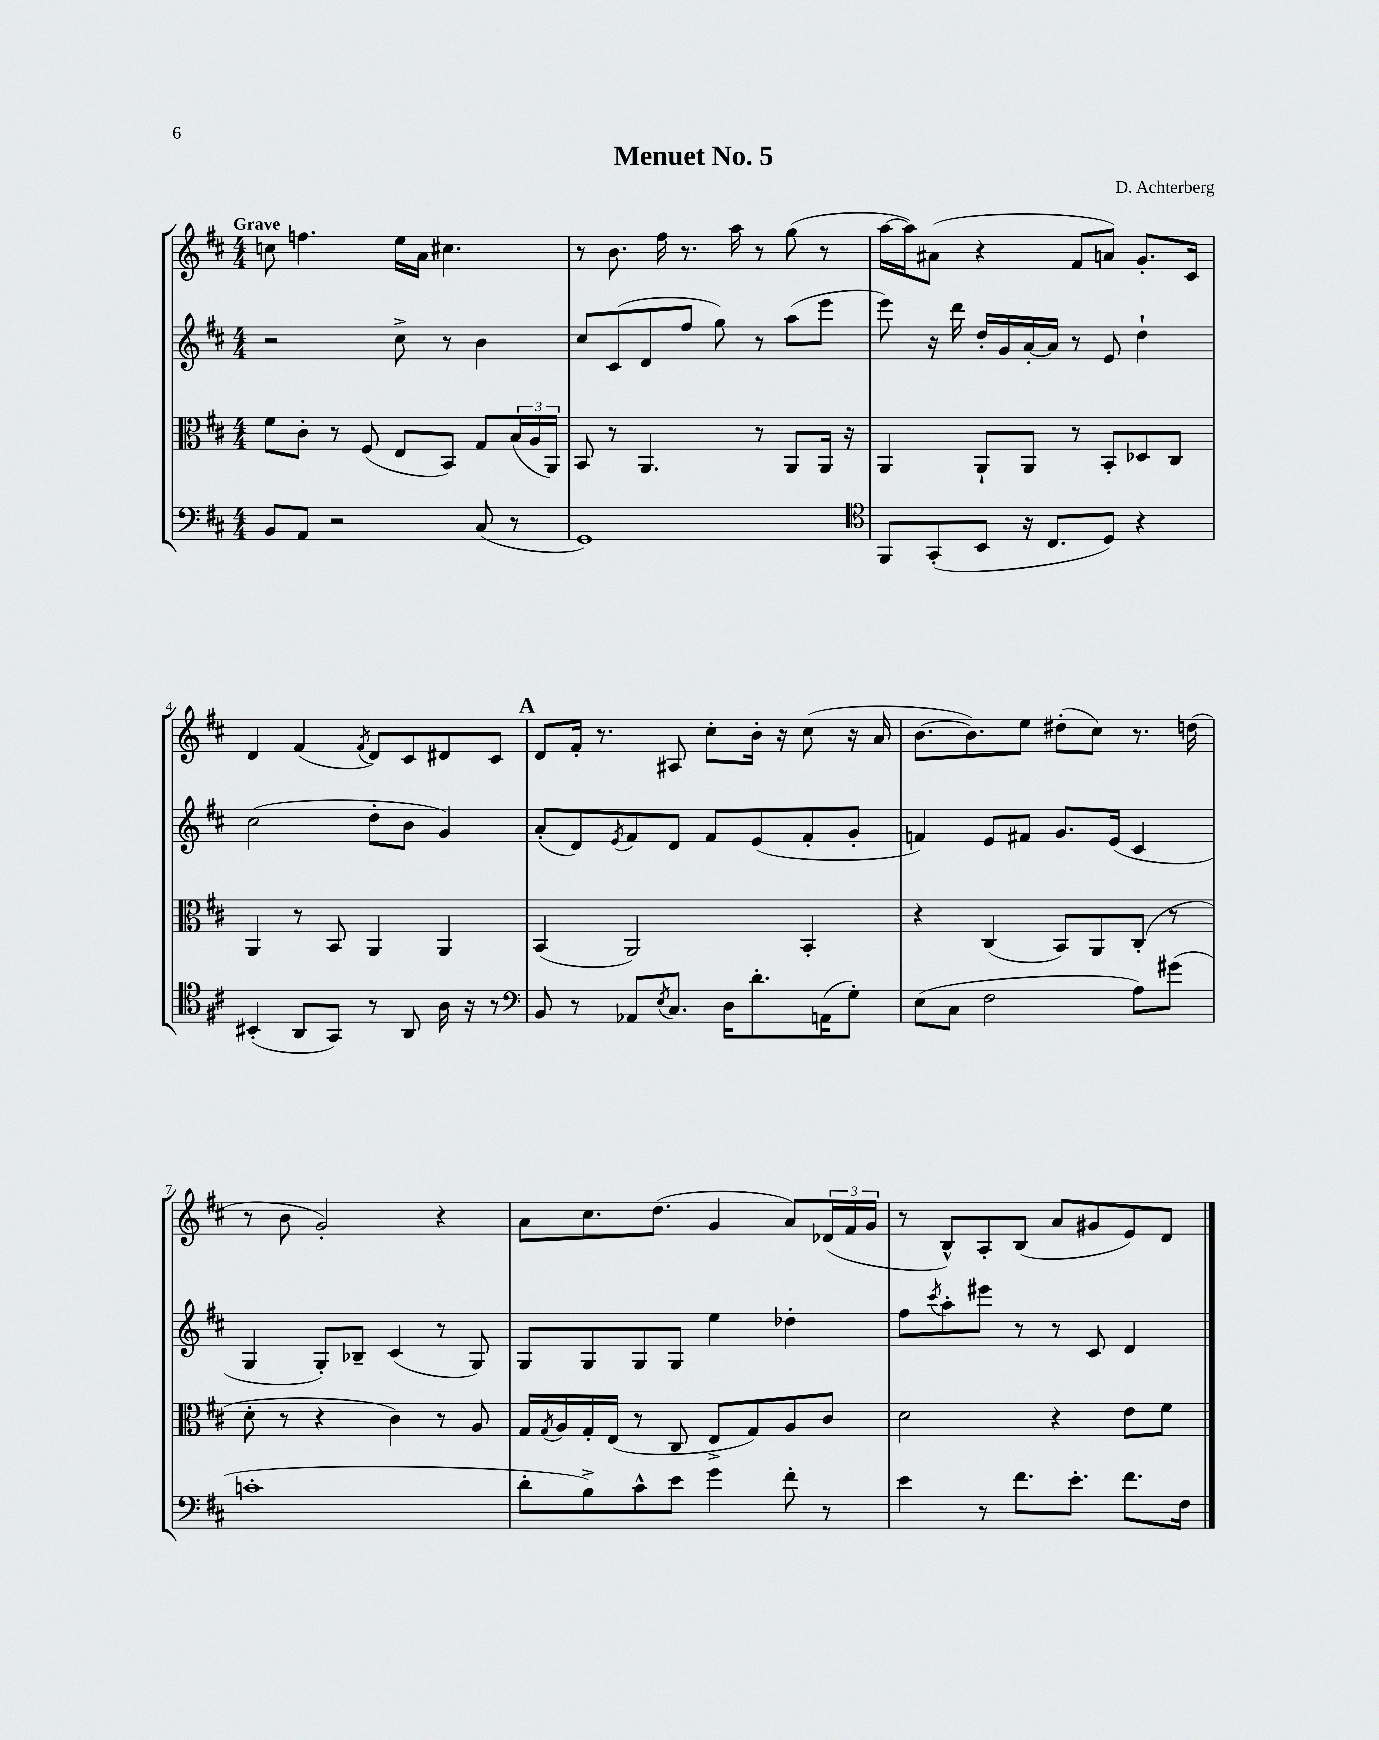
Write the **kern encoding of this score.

**kern	**kern	**kern	**kern
*staff4	*staff3	*staff2	*staff1
*clefF4	*clefC3	*clefG2	*clefG2
*k[f#c#]	*k[f#c#]	*k[f#c#]	*k[f#c#]
*M4/4	*M4/4	*M4/4	*M4/4
8BB/L	8f#\L	2r	8cc\
8AA/J	8c#'\J	.	4.ff\
2r	8r	.	.
.	(8F#/	.	.
.	8E/L	8cc#^\	16ee\LL
.	.	.	16a\JJ
.	8BB/J)	8r	4.cc#\
(8C#/	8G/L	4b\	.
8r	(24B/L	.	.
.	24A/	.	.
.	24AA/JJ)	.	.
=	=	=	=
1GG)	8BB/	8cc#/L	8r
.	8r	(8c#/	8.b\
.	4.AA/	8d/	.
.	.	.	16ff#\
.	.	8ff#/J	8.r
.	.	8gg\)	.
.	.	.	16aa\
.	8r	8r	8r
.	8AA/L	(8aa\L	(8gg\
.	16AA/Jk	8eee\J	8r
.	16r	.	.
=	=	=	=
*clefC4	*	*	*
8FF#/L	4AA/	8eee\)	[16aa\LL
.	.	.	16aa\]J)
(8GG'/	.	16r	(8a#\J
.	.	16ddd\	.
8BB/J	8AA`/L	16dd'/LL	4r
.	.	16g/	.
16r	8AA/J	[16a'/	.
8.C#/L	.	16a/]JJ	.
.	8r	8r	8f#/L
8D/J)	8BB'/L	8e/	8a/J)
4r	8D-/	4dd`\	8.g'/L
.	8C#/J	.	.
.	.	.	16c#/Jk
=	=	=	=
(4BB#'/	4AA/	(2cc#\	4d/
8AA/L	8r	.	(4f#/
8GG/J)	8BB/	.	.
.	.	.	8qf#/
8r	4AA/	8dd'\L	8d/L)
8AA/	.	8b\J	8c#/
16A\	4AA/	4g/)	8d#/
16r	.	.	.
8r	.	.	8c#/J
=	=	=	=
*clefF4	*	*	*
8BB/	(4BB/	(8a'/L	8d/L
8r	.	8d/)	16f#'/Jk
.	.	.	8.r
.	.	8qe/	.
8AA-/L	2AA/)	8f#/	.
8qE/	.	.	.
8.C#/J	.	8d/J	8A#/
.	.	8f#/L	8cc#'\L
16D\LK	.	.	.
8.d'\	.	(8e/	16b'\Jk
.	.	.	16r
.	4BB'/	8f#'/	(8cc#\
(16AA\K	.	.	.
8G'\J)	.	8g'/J	16r
.	.	.	16a/
=	=	=	=
(8E\L	4r	4f/)	[8.b\L
8C#\J	.	.	.
.	.	.	8.b\])
2F#\	(4C#/	8e/L	.
.	.	8f#/J	8ee\J
.	8BB/L)	8.g/L	(8dd#'\L
.	8AA/	.	8cc#\J)
.	.	(16e/Jk	.
8A\L)	(8C#'/J	4c#/	8.r
(8g#\J	8r	.	.
.	.	.	(16dd\
=	=	=	=
1c'	8d'\	4G/	8r
.	8r	.	8b\
.	4r	8G'/L)	2g'/)
.	.	8B-~/J	.
.	4c#\)	(4c#/	.
.	8r	8r	4r
.	8A/	8G/)	.
=	=	=	=
8d'\L	16G/LL	8G/L	8a\L
.	8qG/	.	.
.	16A/	.	.
8B^\)	16G'/	8G/	8.cc#\
.	(16E/JJ	.	.
8c#^^\	8r	8G/	.
.	.	.	(8.dd\J
8e\J	8C#/	8G/J	.
4g\	8E^/L	4ee\	4g/
.	8G/)	.	.
8f#'\	8A/	4dd-'\	8a/L)
8r	8c#/J	.	(24d-/L
.	.	.	24f#/
.	.	.	24g/JJ
=	=	=	=
4e\	2d\	8ff#\L	8r
.	.	8qccc#/	.
.	.	8aa'\	8B^^/L)
8r	.	8eee#\J	8A'/
8.f#\L	.	8r	(8B/J
.	4r	8r	8a/L
8.e'\J	.	.	.
.	.	8c#/	8g#/
8.f#\L	8e\L	4d/	8e/)
.	8f#\J	.	8d/J
16F#\Jk	.	.	.
==	==	==	==
*-	*-	*-	*-
